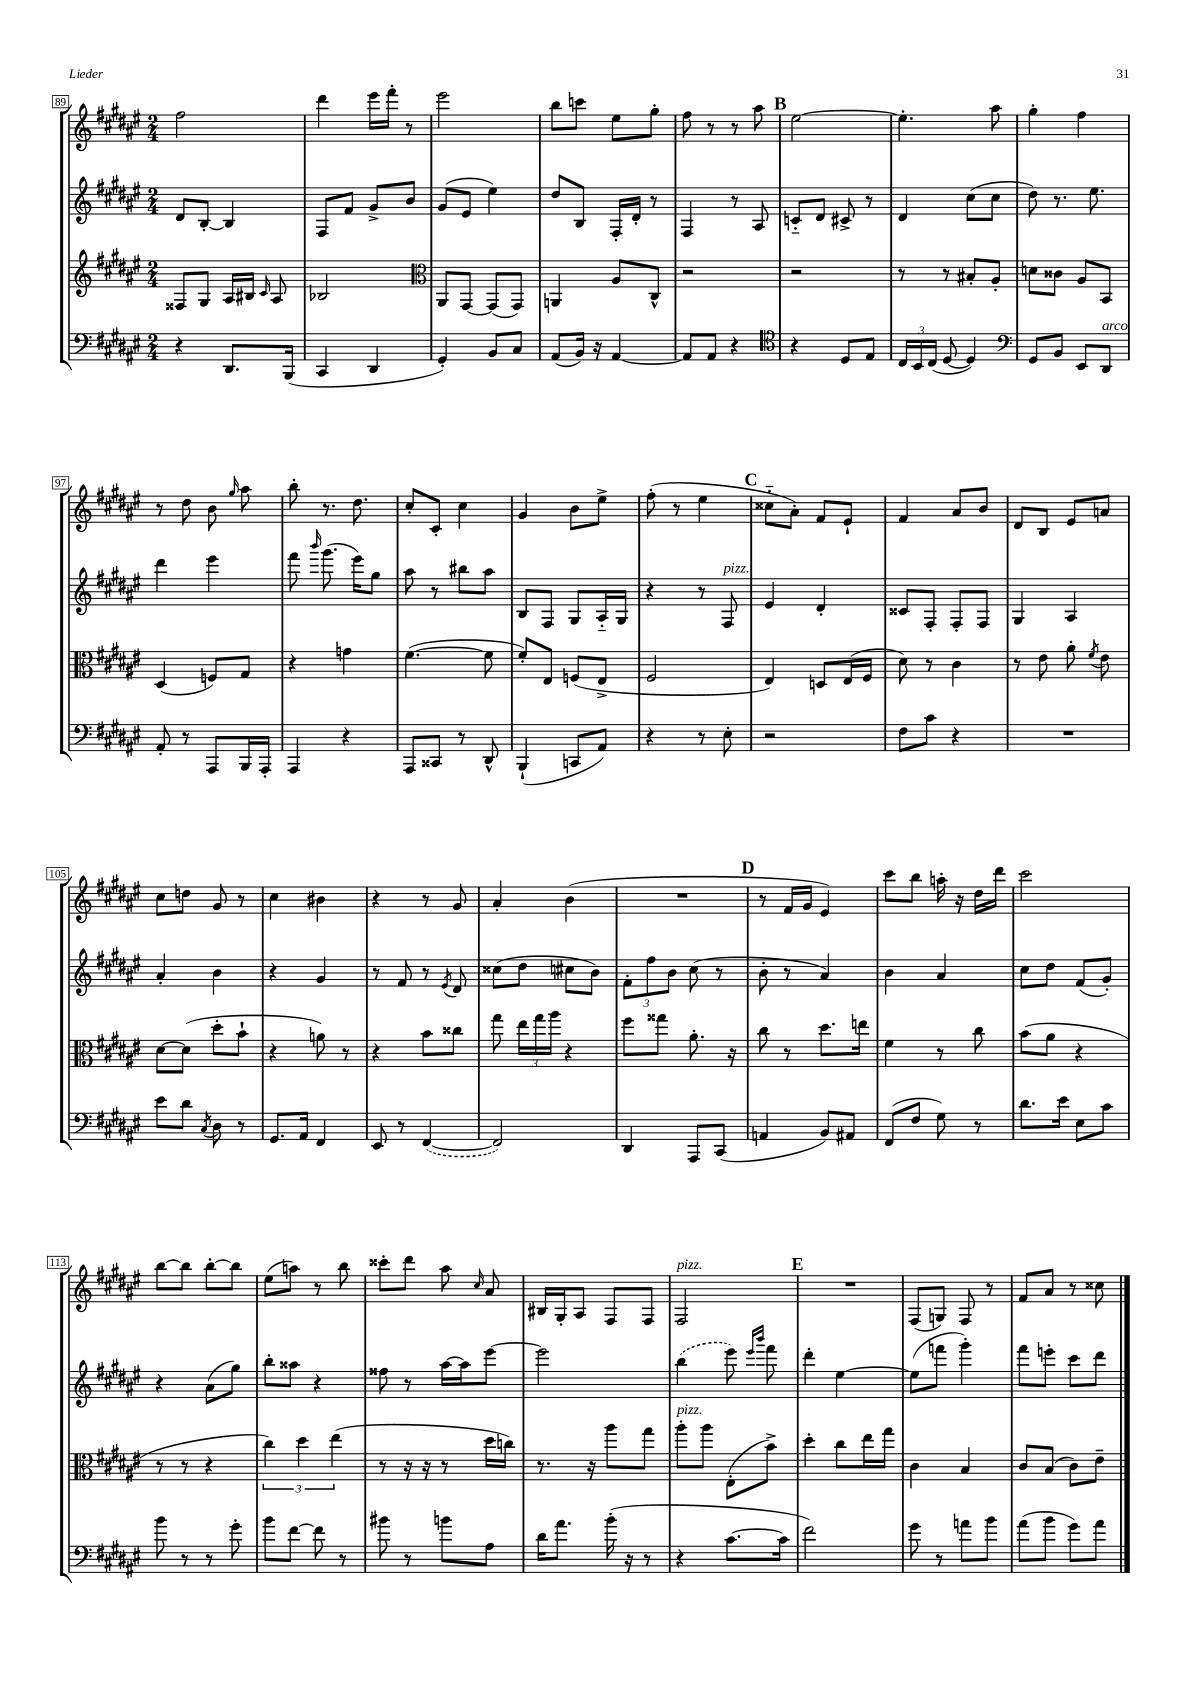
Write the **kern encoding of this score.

**kern	**kern	**kern	**kern
*staff4	*staff3	*staff2	*staff1
*clefF4	*clefG2	*clefG2	*clefG2
*k[f#c#g#d#a#e#]	*k[f#c#g#d#a#e#]	*k[f#c#g#d#a#e#]	*k[f#c#g#d#a#e#]
*M2/4	*M2/4	*M2/4	*M2/4
4r	8F##/L	8d#/L	2ff#\
.	8G#/J	[8B'/J	.
8.DD#/L	16A#/LL	4B/]	.
.	16B#/JJ	.	.
.	16qqc#/	.	.
.	8A#/	.	.
(16BBB/Jk	.	.	.
=	=	=	=
4CC#/	2B-/	8F#/L	4ddd#\
.	.	8f#/J	.
4DD#/	.	8g#^/L	16eee#\LL
.	.	.	16fff#'\JJ
.	.	8b/J	8r
=	=	=	=
*	*clefC3	*	*
4GG#'/)	8AA#/L	(8g#/L	2eee#\
.	[8GG#/J	8e#/J	.
8BB/L	(8GG#/]L	4ee#\)	.
8C#/J	8GG#/J)	.	.
=	=	=	=
(8AA#/L	4AA/	8dd#/L	8bb\L
16BB/Jk)	.	8B/J	8ccc\J
16r	.	.	.
[4AA#/	8A#/L	16F#'/LL	8ee#\L
.	.	16d#'/JJ	.
.	8C#^^/J	8r	8gg#'\J
=	=	=	=
8AA#/]L	2r	4F#/	8ff#\
8AA#/J	.	.	8r
4r	.	8r	8r
.	.	8A#/	8aa#\
=	=	=	=
*clefC4	*	*	*
4r	2r	8c'~/L	[2ee#\
.	.	8d#/J	.
8D#/L	.	8c#^/	.
8E#/J	.	8r	.
=	=	=	=
24C#/LL	8r	4d#/	4.ee#'\]
24BB/	.	.	.
(24C#/JJ	.	.	.
[8D#/	8r	.	.
4D#/])	8B#'/L	(8cc#\L	.
.	8A#'/J	8cc#\J	8aa#\
=	=	=	=
*clefF4	*	*	*
8GG#/L	8d\L	8dd#\)	4gg#'\
8BB/J	8c##\J	8.r	.
8EE#/L	8A#/L	.	4ff#\
.	.	8.ee#\	.
8DD#/J	8BB/J	.	.
=	=	=	=
8AA#'/	(4D#/	4ddd#\	8r
8r	.	.	8dd#\
8AAA#/L	8F/L)	4eee#\	8b\
.	.	.	16qqgg#/
16BBB/L	8G#/J	.	8aa#\
16AAA#'/JJ	.	.	.
=	=	=	=
4AAA#/	4r	8fff#\	8bb'\
.	.	16qqbbb/	.
.	.	(8.ggg#\	8.r
4r	4g\	.	.
.	.	16eee#\LK)	8.dd#\
.	.	8gg#\J	.
=	=	=	=
8AAA#/L	([4.f#\	8aa#\	8cc#'/L
8CC##/J	.	8r	8c#'/J
8r	.	8bb#\L	4cc#\
8DD#^^/	8f#\]	8aa#\J	.
=	=	=	=
(4BBB`/	8f#'/L)	8B/L	4g#/
.	8E#/J	8F#/J	.
8CC/L	(8F/L	8G#/L	8b\L
8AA#/J)	8E#^/J	16A#'~/L	8ee#^\J
.	.	16G#/JJ	.
=	=	=	=
4r	2F#/	4r	(8ff#'\
.	.	.	8r
8r	.	8r	4ee#\
8E#'\	.	8F#/	.
=	=	=	=
2r	4E#/)	4e#/	8cc##'~\L
.	.	.	8a#'\J)
.	8D/L	4d#'/	8f#/L
.	(16E#/L	.	8e#`/J
.	16F#/JJ	.	.
=	=	=	=
8F#\L	8d#\)	8c##/L	4f#/
8c#\J	8r	8F#'/J	.
4r	4c#\	8F#'/L	8a#/L
.	.	8F#/J	8b/J
=	=	=	=
2r	8r	4G#/	8d#/L
.	8e#\	.	8B/J
.	8a#'\	4A#/	8e#/L
.	8qf#/	.	.
.	8e#\	.	8a/J
=	=	=	=
8e#\L	[8d#\L	4a#'/	8cc#\L
8d#\J	(8d#\]J	.	8dd\J
8qC#/	.	.	.
8D#\	8dd#'\L	4b\	8g#/
8r	8b`\J	.	8r
=	=	=	=
8.GG#/L	4r	4r	4cc#\
16AA#/Jk	.	.	.
4FF#/	8a\)	4g#/	4b#\
.	8r	.	.
=	=	=	=
8EE#/	4r	8r	4r
8r	.	8f#/	.
([4FF#/	8b\L	8r	8r
.	.	8qe#/	.
.	8cc##\J	8d#/	8g#/
=	=	=	=
2FF#/])	8gg#\	(8cc##\L	4a#'/
.	24ee#\LL	8dd#\J	.
.	24gg#\	.	.
.	24aa#\JJ	.	.
.	4r	8cc#\L	(4b\
.	.	8b\J)	.
=	=	=	=
4DD#/	8ff#\L	12f#'\L	2r
.	.	12ff#\	.
.	8gg##\J	.	.
.	.	12b\J	.
8AAA#/L	8.a#'\	(8cc#\	.
(8CC#/J	.	8r	.
.	16r	.	.
=	=	=	=
4AA/	8cc#\	8b'\	8r
.	8r	8r	16f#/LL
.	.	.	16g#/JJ
8BB/L)	8.dd#\L	4a#/)	4e#/)
8AA#/J	.	.	.
.	16ee\Jk	.	.
=	=	=	=
(8FF#/L	4f#\	4b\	8ccc#\L
8F#/J	.	.	8bb\J
8G#\)	8r	4a#/	16aa'\
.	.	.	16r
8r	8cc#\	.	16dd#\LL
.	.	.	16ddd#\JJ
=	=	=	=
8.d#\L	(8b\L	8cc#\L	2ccc#\
.	8a#\J	8dd#\J	.
16e#\Jk	.	.	.
8E#\L	4r	(8f#/L	.
8c#\J	.	8g#'/J)	.
=	=	=	=
8b\	8r	4r	[8bb\L
8r	8r	.	8bb\]J
8r	4r	(8a#\L	[8bb'\L
8g#'\	.	8gg#\J)	8bb\]J
=	=	=	=
8b\L	6cc#\)	8bb'\L	(8ee#\L
[8f#\J	.	8aa##\J	8aa\J)
.	6dd#\	.	.
8f#\]	.	4r	8r
.	(6ee#\	.	.
8r	.	.	8bb\
=	=	=	=
8b#\	8r	8ff##\	8ccc##'\L
8r	16r	8r	8ddd#\J
.	16r	.	.
8b\L	8r	[16aa#\LL	8aa#\
.	.	16aa#\]J	.
.	.	.	16qqcc#/
8A#\J	16dd#\LL	[8eee#\J	8a#/
.	16cc\JJ)	.	.
=	=	=	=
16d#\LK	8.r	2eee#\]	16B#/LL
8.a#\J	.	.	16G#'/J
.	.	.	8A#/J
.	16r	.	.
(16b'\	8aa#\L	.	8F#/L
16r	.	.	.
8r	8gg#\J	.	8F#/J
=	=	=	=
4r	8aa#'\L	(4bb\	2F#/
.	8aa#\J	.	.
[8.c#\L	(8E#'\L	8eee#\)	.
.	.	16qqeee#/LL	.
.	.	16qqbbb/JJ	.
.	8b^\J)	8fff#\	.
16c#\]Jk	.	.	.
=	=	=	=
2f#\)	4dd#'\	4ddd#'\	2r
.	8cc#\L	[4ee#\	.
.	16ee#\L	.	.
.	16gg#\JJ	.	.
=	=	=	=
8g#\	4c#\	(8ee#\]L	(8F#/L
8r	.	8fff\J	8G/J)
8a\L	4B/	4ggg#'\)	8F#/
8b\J	.	.	8r
=	=	=	=
(8a#\L	8c#/L	8fff#\L	8f#/L
8b\J	(8B/J	8eee'\J	8a#/J
8g#\L)	8c#\L)	8ccc#\L	8r
8a#\J	8e#~\J	8ddd#\J	8cc##\
==	==	==	==
*-	*-	*-	*-
